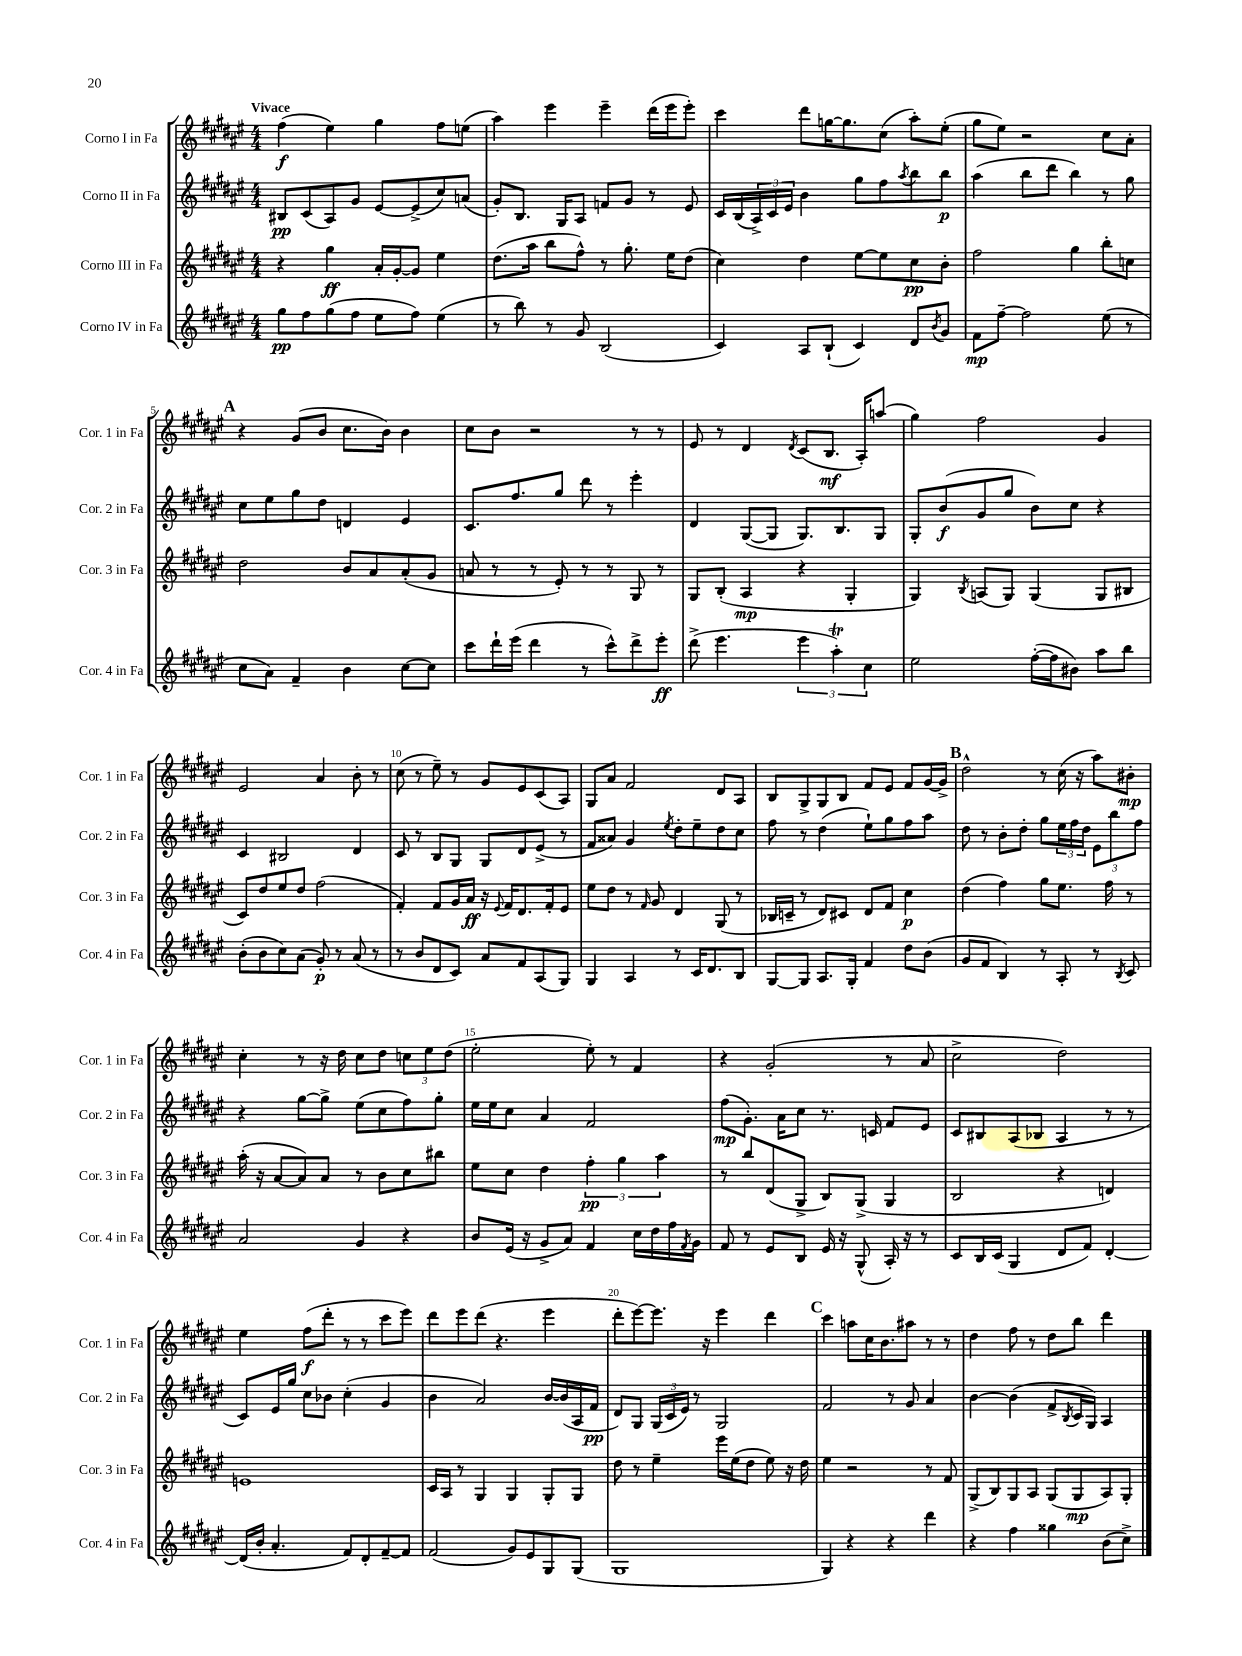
<<
\new StaffGroup <<
\new Staff = "s0" \with { instrumentName = "Corno I in Fa" shortInstrumentName = "Cor. 1 in Fa" } {
    \clef treble \key fis \major \numericTimeSignature \time 4/4 \tempo "Vivace"
    fis''4\f( eis''4) gis''4 fis''8 e''8( |
    ais''4) eis'''4 eis'''4-- dis'''16( eis'''16 eis'''8-.) |
    cis'''4 dis'''8 g''16~ g''8. cis''8( ais''8-.) eis''8-.( |
    gis''8 eis''8) r2 cis''8 ais'8-. |
    \mark \markup { \bold "A" } r4 gis'8( b'8 cis''8. b'16) b'4 |
    cis''8 b'8 r2 r8 r8 |
    eis'8 r8 dis'4 \acciaccatura { dis'8 } cis'8( b8.\mf ais16-.) a''8( |
    gis''4) fis''2 gis'4 |
    eis'2 ais'4 b'8-. r8 |
    cis''8( r8 eis''8--) r8 gis'8 eis'8 cis'8( ais8) |
    gis8 ais'8 fis'2 dis'8 ais8 |
    b8 gis8-> gis8 b8 fis'8 eis'8 fis'8 gis'16~ gis'16-> |
    \mark \markup { \bold "B" } dis''2-^ r8 cis''16( r16 ais''8) bis'8-.\mp |
    cis''4-. r8 r16 dis''16 cis''8 dis''8 \tuplet 3/2 { c''8 eis''8 dis''8( } |
    eis''2-. eis''8-.) r8 fis'4 |
    r4 gis'2-.( r8 ais'8 |
    cis''2-> dis''2) |
    eis''4 fis''8\f( dis'''8-. r8 r8 cis'''8 eis'''8) |
    dis'''8 eis'''8 dis'''8( r4. eis'''4 |
    dis'''8-. eis'''8~) eis'''8. r16 eis'''4 dis'''4 |
    \mark \markup { \bold "C" } cis'''4 a''8 cis''16 b'8. ais''8 r8 r8 |
    dis''4 fis''8 r8 dis''8 b''8 dis'''4 \bar "|." |
}
\new Staff = "s1" \with { instrumentName = "Corno II in Fa" shortInstrumentName = "Cor. 2 in Fa" } {
    \clef treble \key fis \major \numericTimeSignature \time 4/4
    bis8\pp cis'8( ais8) gis'8 eis'8~ eis'8->( cis''8) a'8( |
    gis'8-.) b8. gis16 ais8 f'8 gis'8 r8 eis'8 |
    cis'16 b16( \tuplet 3/2 { ais16->) cis'16 eis'16 } b'4 gis''8 fis''8 \acciaccatura { ais''8 } b''8 b''8\p |
    ais''4( b''8 dis'''8 b''4) r8 gis''8 |
    \mark \markup { \bold "A" } cis''8 eis''8 gis''8 dis''8 d'4 eis'4 |
    cis'8. fis''8. gis''8 dis'''8 r8 eis'''4-. |
    dis'4 gis8~( gis8 gis8.) b8. gis8 |
    gis8-. b'8\f( gis'8 gis''8 b'8) cis''8 r4 |
    cis'4 bis2 dis'4 |
    cis'8 r8 b8 gis8 gis8 dis'8 eis'8->( r8 |
    fis'8 aisis'8) gis'4 \acciaccatura { eis''8 } dis''8-. eis''8-- dis''8 cis''8 |
    fis''8 r8 dis''4( eis''8-!) gis''8 fis''8 ais''8 |
    \mark \markup { \bold "B" } dis''8 r8 b'8-. dis''8-. gis''8 \tuplet 3/2 { eis''16 fis''16 dis''16 } \tuplet 3/2 { eis'8 b''8 fis''8 } |
    r4 gis''8~ gis''8-> eis''8( cis''8 fis''8) gis''8-. |
    eis''16 eis''16 cis''8 ais'4 fis'2 |
    fis''8\mp( gis'8.-.) ais'16 cis''8 r8. c'16 fis'8 eis'8 |
    cis'8 bis8 ais8( bes8 ais4 r8 r8 |
    cis'8) eis'16 gis''16 cis''8 bes'8 cis''4-.( gis'4 |
    b'4 ais'2) b'16~ b'16( ais16 fis'16\pp |
    dis'8) gis8 \tuplet 3/2 { gis16( cis'16 eis'16) } r8 gis2 |
    \mark \markup { \bold "C" } fis'2 r8 gis'8 ais'4 |
    b'4~ b'4( fis'8-> \acciaccatura { b8 } cis'16 gis16) ais4 \bar "|." |
}
\new Staff = "s2" \with { instrumentName = "Corno III in Fa" shortInstrumentName = "Cor. 3 in Fa" } {
    \clef treble \key fis \major \numericTimeSignature \time 4/4
    r4 gis''4\ff ais'16-. gis'16~-. gis'8 eis''4 |
    dis''8.( ais''16 b''8 fis''8-^) r8 gis''8.-. eis''16 dis''8( |
    cis''4) dis''4 eis''8~ eis''8 cis''8\pp b'8-. |
    fis''2 gis''4 b''8-. c''8 |
    \mark \markup { \bold "A" } dis''2 b'8 ais'8 ais'8-.( gis'8 |
    a'8 r8 r8 eis'8-.) r8 r8 gis8 r8 |
    gis8 b8-.( ais4\mp r4 gis4-. |
    gis4) \acciaccatura { b8 } a8( gis8) gis4( gis8 bis8 |
    cis'8) dis''8 eis''8 dis''8 fis''2( |
    fis'4-.) fis'8 gis'16 ais'16\ff r16 \appoggiatura { eis'8 } fis'16 dis'8. fis'16-. eis'8 |
    eis''8 dis''8 r8 \grace { fis'16 } gis'8 dis'4 gis8( r8 |
    bes16 c'16-- r8 dis'8) cis'8 dis'8 fis'8 cis''4\p |
    \mark \markup { \bold "B" } dis''4( fis''4) gis''8 eis''8. fis''16 r8 |
    ais''16-.( r16 ais'8~ ais'8) ais'8 r8 b'8 cis''8 bis''8 |
    eis''8 cis''8 dis''4 \tuplet 3/2 { fis''4-.\pp gis''4 ais''4 } |
    r8 b''8 dis'8( gis8-> b8) gis8->( gis4 |
    b2 r4 d'4) |
    e'1 |
    cis'16 ais16 r8 gis4 gis4 gis8-. gis8 |
    dis''8 r8 eis''4-- eis'''16 eis''16( dis''8 eis''8) r16 dis''16 |
    \mark \markup { \bold "C" } eis''4 r2 r8 fis'8 |
    gis8->( b8) gis8 ais8 gis8( gis8\mp ais8) gis8-. \bar "|." |
}
\new Staff = "s3" \with { instrumentName = "Corno IV in Fa" shortInstrumentName = "Cor. 4 in Fa" } {
    \clef treble \key fis \major \numericTimeSignature \time 4/4
    gis''8\pp fis''8 gis''8( fis''8 eis''8 fis''8) eis''4( |
    r8 b''8) r8 gis'8 b2( |
    cis'4) ais8 b8-!( cis'4) dis'8 \acciaccatura { b'8 } gis'8 |
    fis'8\mp fis''8~-- fis''2 eis''8( r8 |
    \mark \markup { \bold "A" } cis''8 ais'8) fis'4-- b'4 cis''8~ cis''8 |
    cis'''8 dis'''16-! eis'''16( dis'''4 r8 cis'''8-^) dis'''8-> eis'''8-.\ff |
    dis'''8->( eis'''4. \tuplet 3/2 { eis'''4 ais''4-.\trill) cis''4 } |
    eis''2 fis''16~-.( fis''16 bis'8) ais''8 b''8 |
    b'8-.( b'8 cis''8) ais'8( gis'8-.\p) r8 ais'8( r8 |
    r8 b'8 dis'8 cis'8) ais'8 fis'8 ais8( gis8) |
    gis4 ais4 r8 cis'16 dis'8. b8 |
    gis8~ gis8 ais8. gis16-. fis'4 dis''8 b'8( |
    \mark \markup { \bold "B" } gis'8 fis'8 b4) r8 ais8-. r8 \acciaccatura { b8 } cis'8 |
    ais'2 gis'4 r4 |
    b'8 eis'16( r16 gis'8-> ais'8) fis'4 cis''16 dis''16 fis''16 \acciaccatura { fis'8 } gis'16 |
    fis'8 r8 eis'8 b8 eis'16 r16 gis8-^( ais16-.) r16 r8 |
    cis'8 b16 cis'16( gis4 dis'8 fis'8) dis'4~-. |
    dis'16( b'16-. ais'4.-. fis'8) dis'8-. fis'8~-- fis'8 |
    fis'2( gis'8) eis'8 gis8 gis8( |
    gis1 |
    \mark \markup { \bold "C" } gis4) r4 r4 dis'''4 |
    r4 fis''4 gisis''4 b'8( cis''8->) \bar "|." |
}
>>
>>
\layout { \context { \Score \override BarNumber.break-visibility = ##(#f #t #t) barNumberVisibility = #(every-nth-bar-number-visible 5) } }
